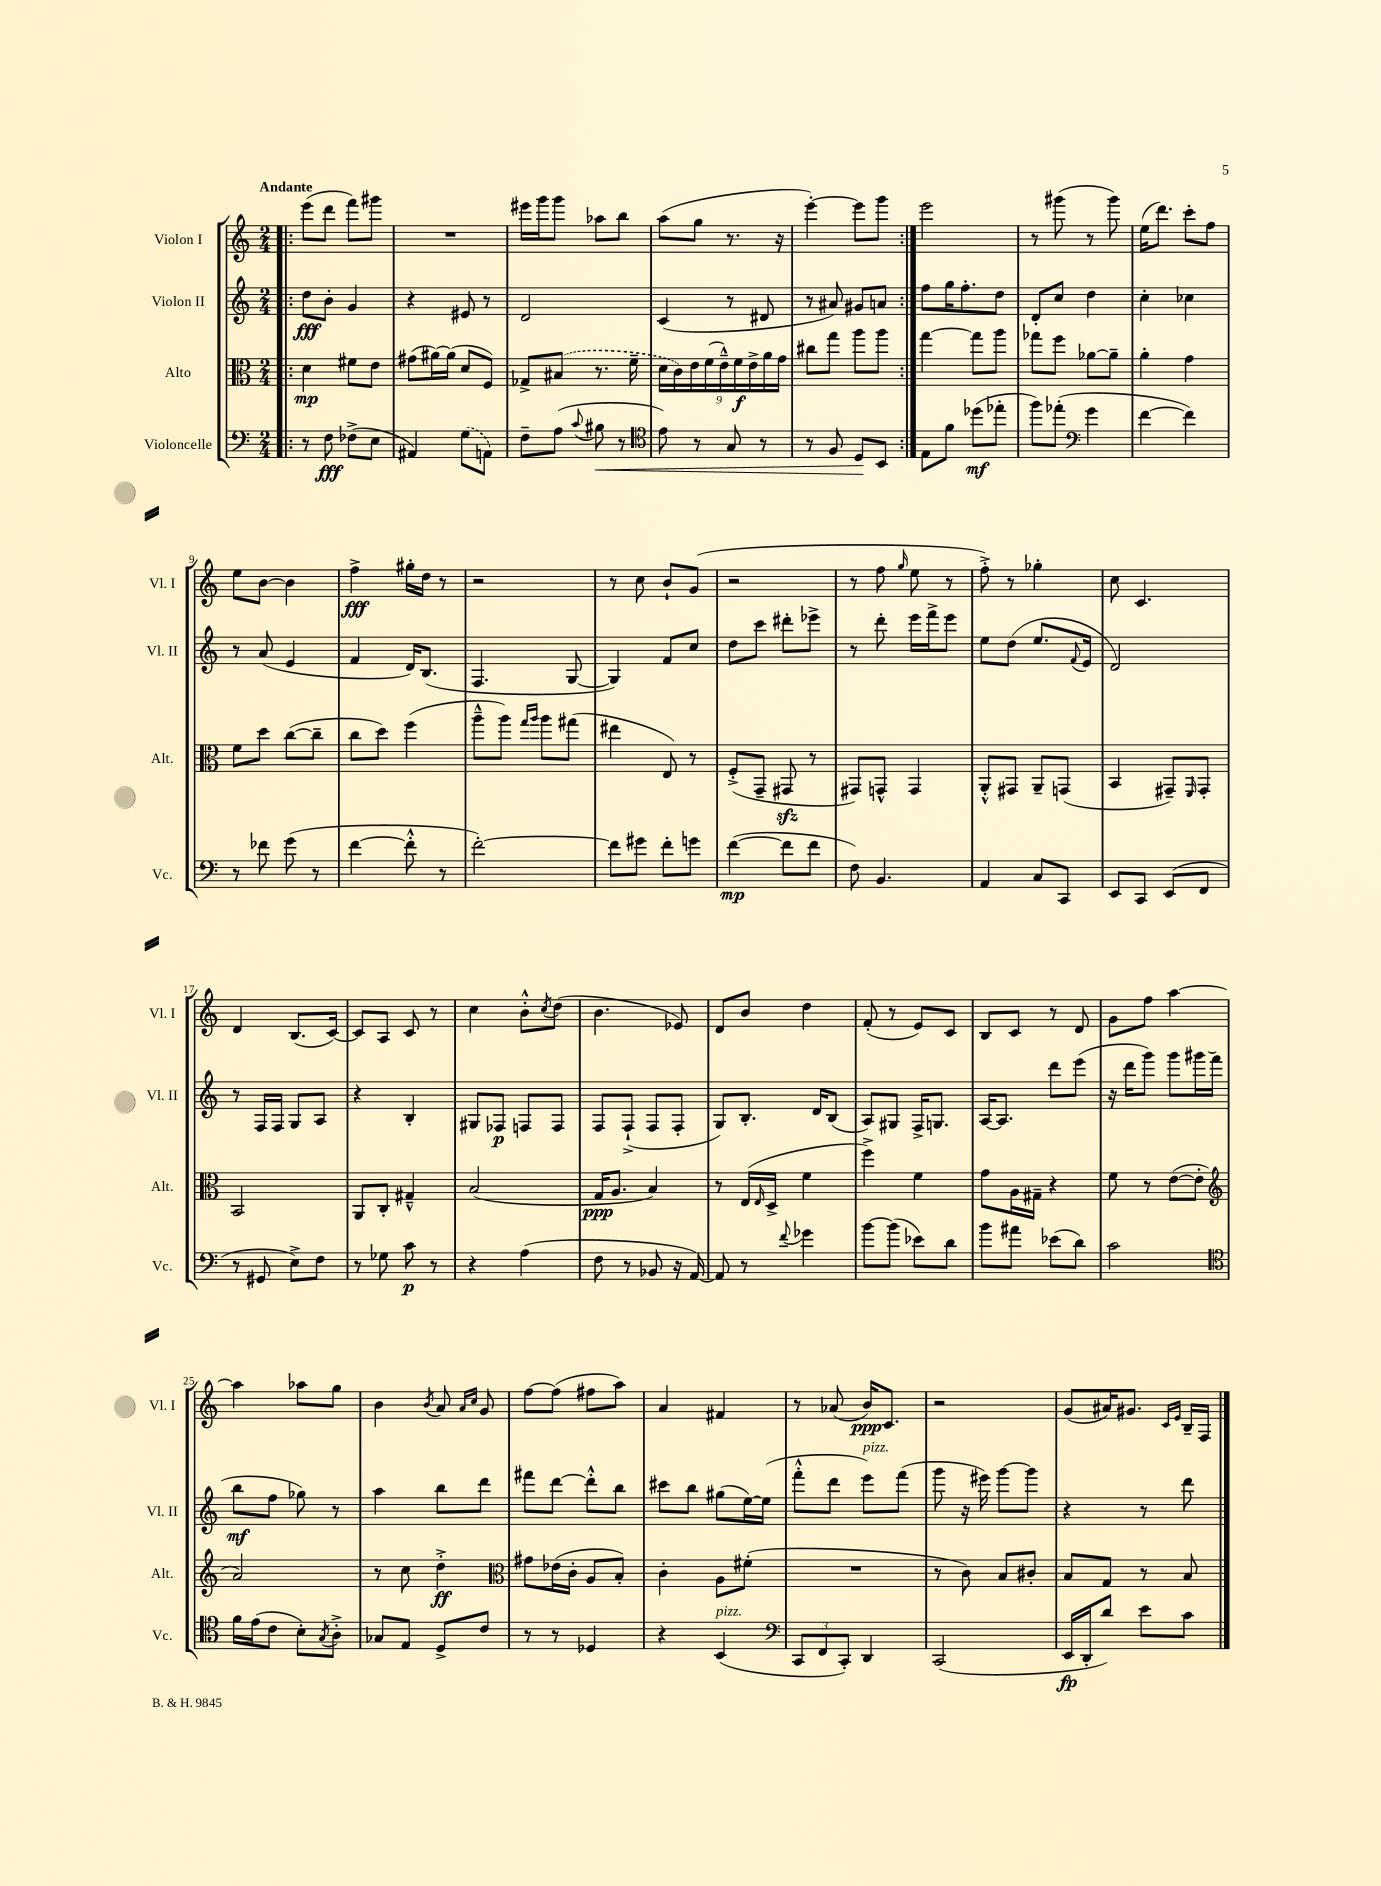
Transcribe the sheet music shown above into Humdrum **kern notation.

**kern	**dynam	**kern	**dynam	**kern	**dynam	**kern	**dynam
*part4	*part4	*part3	*part3	*part2	*part2	*part1	*part1
*staff4	*staff4	*staff3	*staff3	*staff2	*staff2	*staff1	*staff1
*I"Violoncelle	*	*I"Alto	*	*I"Violon II	*	*I"Violon I	*
*I'Vc.	*	*I'Alt.	*	*I'Vl. II	*	*I'Vl. I	*
*clefF4	*	*clefC3	*	*clefG2	*	*clefG2	*
*k[]	*	*k[]	*	*k[]	*	*k[]	*
*M2/4	*	*M2/4	*	*M2/4	*	*M2/4	*
=1!|:	=1!|:	=1!|:	=1!|:	=1!|:	=1!|:	=1!|:	=1!|:
!	!	!	!	!	!	!LO:TX:a:B:t=Andante	!
8r	.	4d\	mp	8dd\L	fff	(8eee\L	.
8F\	fff	.	.	8b'\J	.	8ddd\J	.
(8F-X^\L	.	8f#X\L	.	4g/	.	8fff\L)	.
8E\J	.	8e\J	.	.	.	8ggg#X\J	.
=2	=2	=2	=2	=2	=2	=2	=2
4AA#X/)	.	(8g#X\L	.	4r	.	2r	.
.	.	[16a#X\L)	.	.	.	.	.
.	.	(16a#\JJ]	.	.	.	.	.
(8G\L	.	8d/L	.	8e#X/	.	.	.
8AAn\J)	.	8F/J)	.	8r	.	.	.
=3	=3	=3	=3	=3	=3	=3	=3
8F~\L	.	8G-X^/L	.	2d/	.	16eee#X\LL	.
.	.	.	.	.	.	16ggg\J	.
(8A\J	.	(8B#X/J	.	.	.	8ggg\J	.
8qqc/	.	.	.	.	.	.	.
!	!LO:HP:b	!	!	!	!	!	!
8B#X\	<	8.r	.	.	.	8aa-X\L	.
8r	.	.	.	.	.	8bb\J	.
.	.	16f~\	.	.	.	.	.
=4	=4	=4	=4	=4	=4	=4	=4
*clefC4	*	*	*	*	*	*	*
8e\)	.	18d\LL	.	(4c/	.	(8aa\L	.
.	.	18c\)	.	.	.	.	.
.	.	18e\	.	.	.	.	.
8r	.	.	.	.	.	8gg\J	.
.	.	(18f\	.	.	.	.	.
.	.	18e~^^\)	.	.	.	.	.
8G/	.	.	.	8r	.	8.r	.
.	.	18f\	f	.	.	.	.
.	.	18e^\	.	.	.	.	.
8r	.	.	.	8d#X/	.	.	.
.	.	18a\	.	.	.	.	.
.	.	.	.	.	.	16r	.
.	.	18g\JJ	.	.	.	.	.
=5	=5	=5	=5	=5	=5	=5	=5
8r	.	8cc#X\L	.	8r	.	[4eee'\)	.
8F/	.	8gg\J	.	8a#X/)	.	.	.
8D/L	.	8aa\L	.	8g#X/L	.	8eee\L]	.
8BB/J	[	8aa\J	.	8an/J	.	8ggg\J	.
=6:|!	=6:|!	=6:|!	=6:|!	=6:|!	=6:|!	=6:|!	=6:|!
8E\L	.	[4gg\	.	8ff\L	.	2eee\	.
8f\J	.	.	.	16gg\K	.	.	.
.	.	.	.	8.ff'\	.	.	.
(8dd-X\L	mf	8gg\L]	.	.	.	.	.
8ee-X'\J	.	8aa\J	.	8dd\J	.	.	.
=7	=7	=7	=7	=7	=7	=7	=7
8ff\L)	.	8gg-X\L	.	8d'/L	.	8r	.
(8ee-X'\J	.	8ff\J	.	8cc/J	.	(8ggg#X\	.
*clefF4	*	*	*	*	*	*	*
4g\	.	[8a-X\L	.	4dd\	.	8r	.
.	.	8a-~\J]	.	.	.	8ggg#\)	.
=8	=8	=8	=8	=8	=8	=8	=8
[4f\	.	4a'\	.	4cc'\	.	(16ee\KL	.
.	.	.	.	.	.	8.ddd\J)	.
4f\])	.	4g\	.	4cc-X\	.	8ccc'\L	.
.	.	.	.	.	.	8ff\J	.
!!LO:LB:g=z
=9	=9	=9	=9	=9	=9	=9	=9
8r	.	8f\L	.	8r	.	8ee\L	.
8f-X\	.	8dd\J	.	(8a/	.	[8b\J	.
(8g\	.	([8cc\L	.	4e/	.	4b\]	.
8r	.	8cc~\J]	.	.	.	.	.
=10	=10	=10	=10	=10	=10	=10	=10
[4f\	.	8cc\L	.	4f/	.	4ff^\	fff
.	.	8dd\J)	.	.	.	.	.
8f'^^\]	.	(4ff\	.	16d/KL)	.	16gg#X'\LL	.
.	.	.	.	(8.B/J	.	16dd\JJ	.
8r	.	.	.	.	.	8r	.
=11	=11	=11	=11	=11	=11	=11	=11
[2f'\)	.	8aa~^^\L	.	4.F/	.	2r	.
.	.	8aa\J)	.	.	.	.	.
.	.	16qqgg/LL	.	.	.	.	.
.	.	16qqaa/JJ	.	.	.	.	.
.	.	8aa\L	.	.	.	.	.
.	.	(8gg#X\J	.	[8G/	.	.	.
=12	=12	=12	=12	=12	=12	=12	=12
8f\L]	.	4ee#X\	.	4G/])	.	8r	.
8g#X\J	.	.	.	.	.	8cc\	.
8f'\L	.	8E/)	.	8f/L	.	8b`/L	.
8gn\J	.	8r	.	8cc/J	.	(8g/J	.
=13	=13	=13	=13	=13	=13	=13	=13
([4f\	mp	(8F'^/L	.	8dd\L	.	2r	.
.	.	8GG~/J	.	8ccc\J	.	.	.
8f\L]	.	8GG#Xzz/	.	8ddd#X'\L	.	.	.
8f\J	.	8r	.	8eee-X^\J	.	.	.
=14	=14	=14	=14	=14	=14	=14	=14
8F\)	.	8GG#X/L)	.	8r	.	8r	.
4.BB/	.	8GGn^^/J	.	8ddd'\	.	8ff\	.
.	.	.	.	.	.	16qqgg/	.
.	.	4GG/	.	16eee\LL	.	8ee\	.
.	.	.	.	16fff^\J	.	.	.
.	.	.	.	8eee\J	.	8r	.
=15	=15	=15	=15	=15	=15	=15	=15
4AA/	.	8AA'^^/L	.	8ee\L	.	8ff'^\)	.
.	.	8GG#X/J	.	(8dd\J	.	8r	.
8C/L	.	8AA~/L	.	8.ee/L	.	4gg-X'\	.
8CC/J	.	(8GGn/J	.	.	.	.	.
.	.	.	.	8qqf/	.	.	.
.	.	.	.	16e/Jk	.	.	.
=16	=16	=16	=16	=16	=16	=16	=16
8EE/L	.	4BB/	.	2d/)	.	8cc\	.
8CC/J	.	.	.	.	.	4.c/	.
(8EE/L	.	8GG#X~/L)	.	.	.	.	.
.	.	16qqFF/	.	.	.	.	.
8FF/J	.	8GG#'/J	.	.	.	.	.
!!LO:LB:g=z
=17	=17	=17	=17	=17	=17	=17	=17
8r	.	2BB/	.	8r	.	4d/	.
8GG#X/	.	.	.	16F/LL	.	.	.
.	.	.	.	16F/JJ	.	.	.
8E^\L)	.	.	.	8G/L	.	(8.B/L	.
8F\J	.	.	.	8A/J	.	.	.
.	.	.	.	.	.	[16c/Jk)	.
=18	=18	=18	=18	=18	=18	=18	=18
8r	.	8AA/L	.	4r	.	8c/L]	.
8G-X\	.	8C'/J	.	.	.	8A/J	.
8c\	p	4G#X~^^/	.	4B'/	.	8c/	.
8r	.	.	.	.	.	8r	.
=19	=19	=19	=19	=19	=19	=19	=19
4r	.	(2B/	.	8G#X/L	.	4cc\	.
.	.	.	.	8F-X/J	p	.	.
(4A\	.	.	.	8Fn/L	.	8b'^^\L	.
.	.	.	.	.	.	8qcc/	.
.	.	.	.	8F/J	.	(8dd\J	.
=20	=20	=20	=20	=20	=20	=20	=20
8F\	.	16G/KL	ppp	8F/L	.	4.b\	.
.	.	8.A/J	.	.	.	.	.
8r	.	.	.	(8F`^/J	.	.	.
8BB-X/	.	4B/)	.	8F/L	.	.	.
16r	.	.	.	8F'/J	.	8e-X/)	.
[16AA/)	.	.	.	.	.	.	.
=21	=21	=21	=21	=21	=21	=21	=21
8AA/]	.	8r	.	8G/L)	.	8d/L	.
8r	.	(16E/LL	.	8.B'/J	.	8b/J	.
.	.	16qqE/	.	.	.	.	.
.	.	16D^/JJ	.	.	.	.	.
8qqf/	.	.	.	.	.	.	.
4g-X\	.	4f\	.	.	.	4dd\	.
.	.	.	.	16d/KL	.	.	.
.	.	.	.	(8B/J	.	.	.
=22	=22	=22	=22	=22	=22	=22	=22
[8b\L	.	4ff^\)	.	8A/L)	.	(8f'/	.
(8b\J]	.	.	.	8G#X/J	.	8r	.
8e-X\L)	.	4f\	.	16F^/KL	.	8e/L)	.
.	.	.	.	8.Gn/J	.	.	.
8d\J	.	.	.	.	.	8c/J	.
=23	=23	=23	=23	=23	=23	=23	=23
8b\L	.	8g\L	.	[16A/KL	.	8B/L	.
.	.	.	.	8.A/J]	.	.	.
8a#X\J	.	16A\L	.	.	.	8c/J	.
.	.	16G#X~\JJ	.	.	.	.	.
(8e-X\L	.	4r	.	8ddd\L	.	8r	.
8d\J)	.	.	.	(8eee\J	.	8d/	.
=24	=24	=24	=24	=24	=24	=24	=24
2c\	.	8f\	.	16r	.	8g\L	.
.	.	.	.	16ddd\KL	.	.	.
.	.	8r	.	8ggg\J)	.	8ff\J	.
.	.	([8e\L	.	8ggg\L	.	[4aa\	.
.	.	8e'\J]	.	16ggg#X\L	.	.	.
.	.	.	.	(16fff\JJ	.	.	.
!!LO:LB:g=z
=25	=25	=25	=25	=25	=25	=25	=25
*clefC4	*	*clefG2	*	*	*	*	*
16f\LL	.	2a/)	.	8bb\L	mf	4aa\]	.
(16e\J	.	.	.	.	.	.	.
8c\J	.	.	.	8ff\J	.	.	.
8B'\L)	.	.	.	8gg-X\)	.	8aa-X\L	.
8qG/	.	.	.	.	.	.	.
8A'^\J	.	.	.	8r	.	8gg\J	.
=26	=26	=26	=26	=26	=26	=26	=26
8G-X/L	.	8r	.	4aa\	.	4b\	.
8E/J	.	8cc\	.	.	.	.	.
.	.	.	.	.	.	8qb/	.
8D^/L	.	4dd'^\	ff	8bb\L	.	8a/	.
.	.	.	.	.	.	16qqa/LL	.
.	.	.	.	.	.	16qqcc/JJ	.
8c/J	.	.	.	8ddd\J	.	8g/	.
=27	=27	=27	=27	=27	=27	=27	=27
*	*	*clefC3	*	*	*	*	*
8r	.	8g#X\L	.	8fff#X\L	.	[8ff\L	.
8r	.	(16e-X\L	.	[8ddd\J	.	(8ff\J]	.
.	.	16c'\JJ	.	.	.	.	.
4D-X/	.	8A/L	.	8ddd'^^\L]	.	8ff#X\L	.
.	.	8B'/J)	.	8bb\J	.	8aa\J)	.
=28	=28	=28	=28	=28	=28	=28	=28
4r	.	4c'\	.	8ccc#X\L	.	4a/	.
.	.	.	.	8bb\J	.	.	.
!LO:TX:a:i:t=pizz.	!	!	!	!	!	!	!
(4BB/	.	8A\L	.	(8gg#X\L	.	4f#X/	.
.	.	(8f#X'\J	.	[16ee\L)	.	.	.
.	.	.	.	(16ee\JJ]	.	.	.
=29	=29	=29	=29	=29	=29	=29	=29
*clefF4	*	*	*	*	*	*	*
12CC/L	.	2r	.	8fff'^^\L	.	8r	.
12FF/	.	.	.	.	.	.	.
.	.	.	.	8ddd\J	.	(8a-X/	.
12CC'/J)	.	.	.	.	.	.	.
!	!	!	!	!LO:TX:a:i:t=pizz.	!	!	!
4DD/	.	.	.	8eee\L)	.	16b/KL)	ppp
.	.	.	.	.	.	8.c/J	.
.	.	.	.	(8fff\J	.	.	.
=30	=30	=30	=30	=30	=30	=30	=30
(2CC/	.	8r	.	8ggg\	.	2r	.
.	.	8c\)	.	16r	.	.	.
.	.	.	.	16eee#X\)	.	.	.
.	.	8B/L	.	[8ggg\L	.	.	.
.	.	8c#X'/J	.	8ggg\J]	.	.	.
=31	=31	=31	=31	=31	=31	=31	=31
16EE/LL	fp	8B/L	.	4r	.	(8g/L	.
16DD'/J	.	.	.	.	.	.	.
8d/J)	.	8G/J	.	.	.	16a#X/K)	.
.	.	.	.	.	.	8.g#X/J	.
8e\L	.	8r	.	8r	.	.	.
.	.	.	.	.	.	16qqc/LL	.
.	.	.	.	.	.	16qqe/JJ	.
8c\J	.	8B/	.	8ddd\	.	16B~/LL	.
.	.	.	.	.	.	16F/JJ	.
==	==	==	==	==	==	==	==
*-	*-	*-	*-	*-	*-	*-	*-
